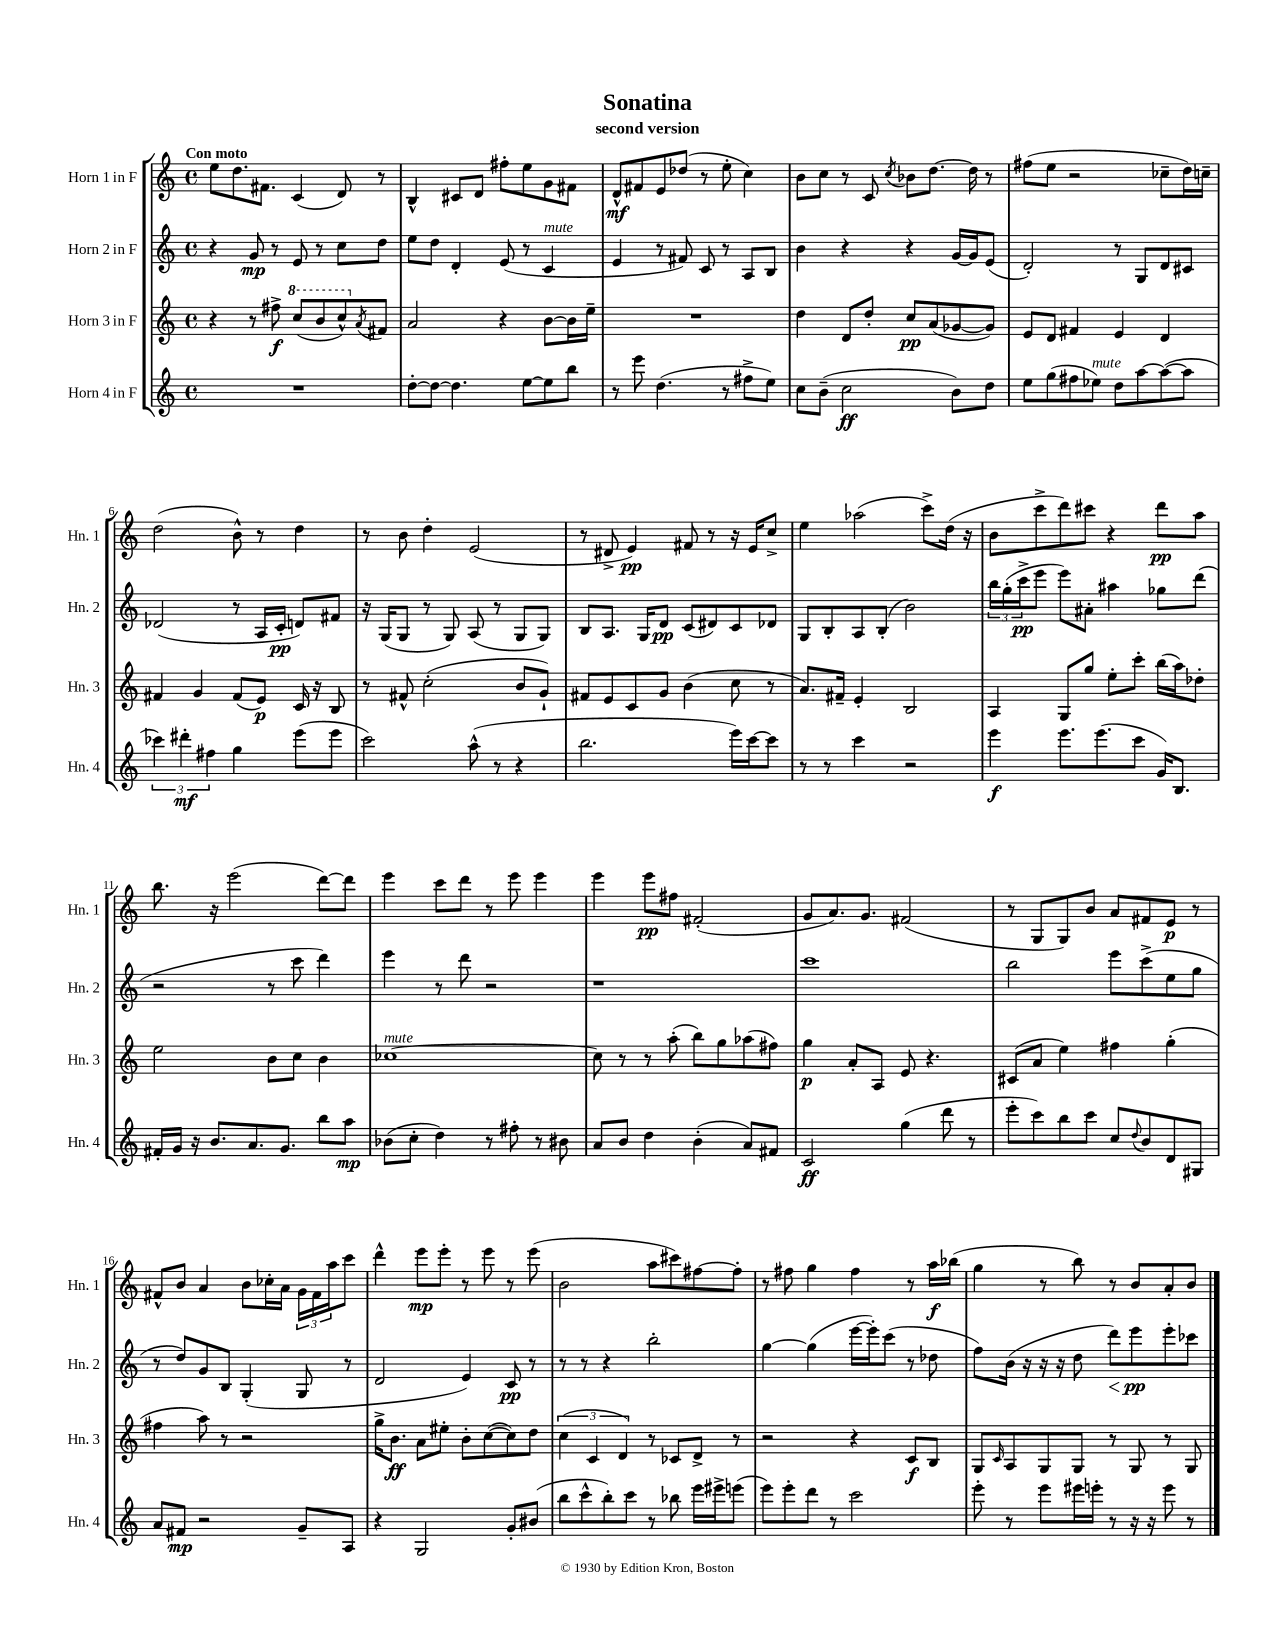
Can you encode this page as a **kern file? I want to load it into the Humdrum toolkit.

**kern	**kern	**kern	**kern
*staff4	*staff3	*staff2	*staff1
*clefG2	*clefG2	*clefG2	*clefG2
*k[]	*k[]	*k[]	*k[]
*M4/4	*M4/4	*M4/4	*M4/4
*met(c)	*met(c)	*met(c)	*met(c)
1r	4r	4r	8ee
.	.	.	8.dd
.	8r	8g	.
.	.	.	8.f#
.	8ff#^	8r	.
.	(8ccc	8e	(4c
.	8bb	8r	.
.	8ccc^^)	8cc	8d)
.	8qa	.	.
.	8f#	8dd	8r
=	=	=	=
[8dd'	2a	8ee	4B^^
8dd_	.	8dd	.
4.dd]	.	4d'	8c#
.	.	.	8d
.	4r	(8e	8ff#'
[8ee	.	8r	8ee
8ee]	[8b	4c	8g
8bb	16b]	.	8f#
.	16ee~	.	.
=	=	=	=
8r	1r	4e	8d^^
8eee	.	.	8f#
(4.dd	.	8r	8e
.	.	8f#)	(8dd-
.	.	8c	8r
8r	.	8r	8ee'
8ff#^	.	8A	4cc)
8ee)	.	8B	.
=	=	=	=
8cc	4dd	4b	8b
(8b~	.	.	8cc
2cc	8d	4r	8r
.	8dd'	.	8c
.	.	.	8qcc
.	8cc	4r	8b-
.	(8a	.	[8.dd
8b)	[8g-	[16g	.
.	.	16g]	16dd]
8dd	8g-])	(8e	8r
=	=	=	=
8ee	8e	2d')	(8ff#
(8gg	8d	.	8ee
8ff#	4f#	.	2r
8ee-)	.	.	.
8dd	4e	8r	.
[8aa	.	8G	.
(8aa_	4d	8d	8cc-~
8aa]	.	8c#	16dd)
.	.	.	16cc~
=	=	=	=
6ccc-)	4f#	(2d-	(2dd
6ddd#'	.	.	.
.	4g	.	.
6ff#	.	.	.
4gg	(8f#	8r	8b^^)
.	8e)	16A	8r
.	.	16c'	.
(8eee	16c	8d)	4dd
.	16r	.	.
8eee	8B	8f#	.
=	=	=	=
2ccc)	8r	16r	8r
.	.	(16G	.
.	8f#^^	8G	8b
.	(2cc'	8r	4dd'
.	.	8G)	.
(8aa^^	.	(8A	(2e
8r	.	8r	.
4r	8b	8G	.
.	8g`)	8G)	.
=	=	=	=
2.bb	8f#	8B	8r
.	8e	8.A	8d#^
.	8c	.	4e)
.	.	16G	.
.	8g	8d	.
.	(4b	(8c	8f#
.	.	8d#)	8r
16eee)	8cc	8c	16r
[16ccc	.	.	16e
8ccc]	8r	8d-	8cc^
=	=	=	=
8r	8.a)	8G	4ee
8r	.	8B'	.
.	16f#~	.	.
4ccc	4e'	8A	(2aa-
.	.	(8B'	.
2r	2B	2b)	.
.	.	.	8ccc^)
.	.	.	(16dd
.	.	.	16r
=	=	=	=
4eee	4A	24bb	8b
.	.	(24gg'	.
.	.	24ccc^	.
.	.	8eee	8ccc^
8.eee	8G	8eee)	8ddd)
.	8gg	8a#'	8ccc#
(8.eee	.	.	.
.	8ee'	4aa#	4r
8ccc	8ccc'	.	.
16g)	(16bb	8gg-	8ddd
8.B	16aa)	.	.
.	8dd-'	(8ddd	8aa
=	=	=	=
16f#'	2ee	2r	8.bb
16g	.	.	.
16r	.	.	.
8.b	.	.	16r
.	.	.	(2eee
8.a	.	.	.
.	8b	8r	.
8.g	.	.	.
.	8cc	8ccc	.
8bb	4b	4ddd)	[8ddd)
8aa	.	.	8ddd]
=	=	=	=
(8b-	[1cc-	4eee	4eee
8cc'	.	.	.
4dd)	.	8r	8ccc
.	.	8ddd	8ddd
8r	.	2r	8r
8ff#'	.	.	8eee
8r	.	.	4eee
8b#	.	.	.
=	=	=	=
8a	8cc-]	1r	4eee
8b	8r	.	.
4dd	8r	.	8eee
.	(8aa'	.	8ff#
(4b'	8bb)	.	(2f#'
.	8gg	.	.
8a)	(8aa-	.	.
8f#	8ff#)	.	.
=	=	=	=
2c	4gg	1ccc	8g
.	.	.	8.a)
.	8a'	.	.
.	.	.	8.g
.	8A	.	.
(4gg	8e	.	(2f#
.	4.r	.	.
8ddd	.	.	.
8r	.	.	.
=	=	=	=
8eee'	(8c#	2bb	8r
8ccc)	8a	.	8G
8bb	4ee)	.	8G)
8ccc	.	.	8b
8cc	4ff#	8eee	8a
8qqdd	.	.	.
8b	.	(8ccc^	8f#
8d	(4gg'	8ee	8e
8G#	.	8gg	8r
=	=	=	=
8a	4ff#	8r	8f#^^
8f#	.	8dd)	8b
2r	8aa)	8g	4a
.	8r	8B	.
.	2r	(4G'	8b
.	.	.	16cc-'
.	.	.	16a
8g~	.	8G	24g
.	.	.	24f#
.	.	.	24aa
8A	.	8r	8ccc
=	=	=	=
4r	16gg^	2d	4ddd^^
.	8.b	.	.
2G	8a	.	8eee
.	8ee#'	.	8eee'
.	8b'	4e)	8r
.	([8cc	.	8eee
8g'	8cc])	8c	8r
(8b#	8dd	8r	(8eee
=	=	=	=
8bb	(6cc	8r	2b
8ccc^^	.	8r	.
.	6c	.	.
8bb')	.	4r	.
.	6d)	.	.
8ccc	.	.	.
8r	8r	2bb'	8aa
8bb-	8c-	.	8ccc#)
16eee	8d^	.	[8ff#
16eee#^	.	.	.
(8eee	8r	.	8ff#']
=	=	=	=
8eee)	2r	[4gg	8r
8eee'	.	.	8ff#
8ddd	.	(4gg]	4gg
8r	.	.	.
2ccc	4r	[16eee	4ff#
.	.	16eee'])	.
.	.	(8ccc	.
.	8c	8r	8r
.	8B	8dd-	16aa
.	.	.	(16bb-
=	=	=	=
8eee'	8G	8ff)	4gg
.	16qqc	.	.
8r	8A	(16b	.
.	.	16r	.
8eee	8G	16r	8r
.	.	16r	.
16eee#	8G	8dd	8bb)
16eee'	.	.	.
8r	8r	8ddd)	8r
16r	8G	8eee	8b
16r	.	.	.
8eee	8r	8eee'	8a'
8r	8G	8ccc-	8b
==	==	==	==
*-	*-	*-	*-
